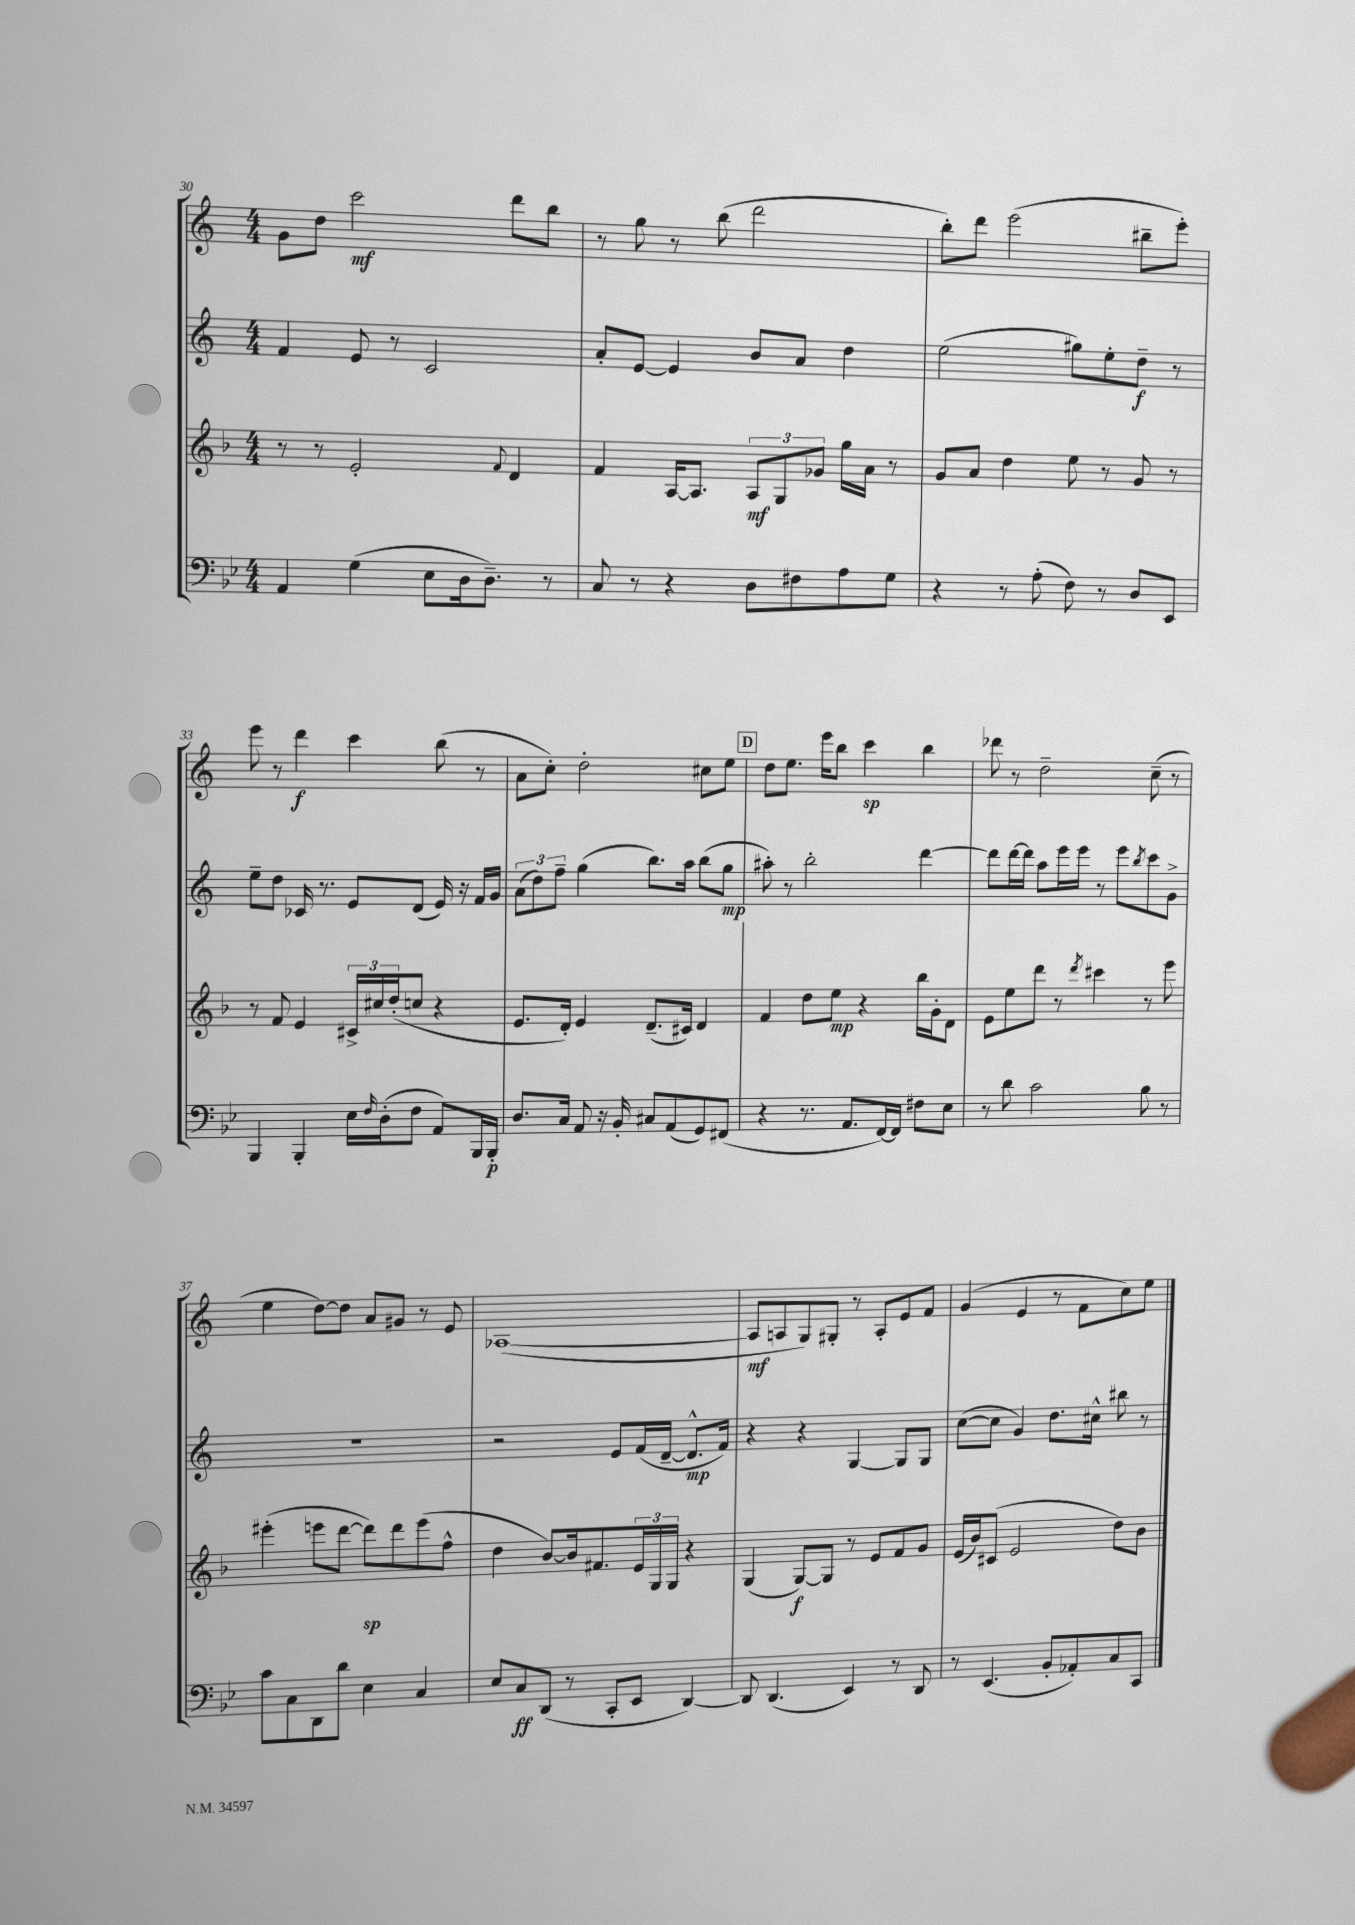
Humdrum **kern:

**kern	**dynam	**kern	**dynam	**kern	**dynam	**kern	**dynam
*part4	*part4	*part3	*part3	*part2	*part2	*part1	*part1
*staff4	*staff4	*staff3	*staff3	*staff2	*staff2	*staff1	*staff1
*clefF4	*	*clefG2	*	*clefG2	*	*clefG2	*
*k[b-e-]	*	*k[b-]	*	*k[]	*	*k[]	*
*M4/4	*	*M4/4	*	*M4/4	*	*M4/4	*
=30	=30	=30	=30	=30	=30	=30	=30
4AA/	.	8r	.	4f/	.	8g\L	.
.	.	8r	.	.	.	8dd\J	.
(4G\	.	2e'/	.	8e/	.	2ccc\	mf
.	.	.	.	8r	.	.	.
8E-\L	.	.	.	2c/	.	.	.
16D\k	.	.	.	.	.	.	.
8.D~\J)	.	.	.	.	.	.	.
.	.	8qqf/	.	.	.	.	.
.	.	4d/	.	.	.	8ddd\L	.
8r	.	.	.	.	.	8bb\J	.
=31	=31	=31	=31	=31	=31	=31	=31
8C/	.	4f/	.	8a'/L	.	8r	.
8r	.	.	.	[8e/J	.	8gg\	.
4r	.	[16A/KL	.	4e/]	.	8r	.
.	.	8.A/J]	.	.	.	.	.
.	.	.	.	.	.	(8bb\	.
8D\L	.	12A/L	mf	8b/L	.	2ddd\	.
.	.	12G/	.	.	.	.	.
8F#X\	.	.	.	8a/J	.	.	.
.	.	12g-X/J	.	.	.	.	.
8A\	.	16gg\LL	.	4dd\	.	.	.
.	.	16a\JJ	.	.	.	.	.
8G\J	.	8r	.	.	.	.	.
=32	=32	=32	=32	=32	=32	=32	=32
4r	.	8g/L	.	(2ee\	.	8bb'\L)	.
.	.	8a/J	.	.	.	8ddd\J	.
8r	.	4dd\	.	.	.	(2eee\	.
(8A'\	.	.	.	.	.	.	.
8F\)	.	8ee\	.	8gg#X\L)	.	.	.
8r	.	8r	.	8ee'\	.	.	.
8D/L	.	8g/	.	8dd~\J	f	8bb#X~\L	.
8EE-/J	.	8r	.	8r	.	8eee'\J)	.
!!LO:LB:g=z
=33	=33	=33	=33	=33	=33	=33	=33
4BBB-/	.	8r	.	8ee~\L	.	8eee\	.
.	.	8f/	.	8dd\J	.	8r	.
4BBB-'/	.	4e/	.	16c-X/	.	4ddd\	f
.	.	.	.	8.r	.	.	.
16E-\LL	.	24c#X^/LL	.	8e/L	.	4ccc\	.
.	.	24cc#X/	.	.	.	.	.
16qqF/	.	.	.	.	.	.	.
(16D'\J	.	.	.	.	.	.	.
.	.	(24dd'/J	.	.	.	.	.
8F\J	.	8ccn/J	.	(8d/J	.	.	.
8AA/L)	.	4r	.	16e/)	.	(8bb\	.
.	.	.	.	16r	.	.	.
16BBB-/L	.	.	.	16f/LL	.	8r	.
16BBB-'/JJ	p	.	.	16g/JJ	.	.	.
=34	=34	=34	=34	=34	=34	=34	=34
8.D/L	.	8.e/L	.	(12a\L	.	8a\L	.
.	.	.	.	12dd\)	.	.	.
.	.	.	.	.	.	8cc'\J)	.
.	.	.	.	12ff~\J	.	.	.
16C/Jk	.	16d'/Jk)	.	.	.	.	.
8AA/	.	4e/	.	(4gg\	.	2dd'\	.
16r	.	.	.	.	.	.	.
16BB-'/	.	.	.	.	.	.	.
8C#X/L	.	(8.d~/L	.	8.bb\L)	.	.	.
(8AA/	.	.	.	.	.	.	.
.	.	16c#X/Jk)	.	16aa\Jk	.	.	.
8GG/)	.	4d/	.	(8bb\L	.	8cc#X\L	.
(8FF#X/J	.	.	.	8gg\J	mp	8ee\J	.
!!LO:REH:place=s1:t=D
=35	=35	=35	=35	=35	=35	=35	=35
4r	.	4f/	.	8aa#X'\)	.	8dd\L	.
.	.	.	.	8r	.	8.ee\J	.
8.r	.	8dd\L	.	2bb'\	.	.	.
.	.	.	.	.	.	16eee\KL	.
.	.	8ee\J	mp	.	.	8bb\J	.
8.AA/L	.	.	.	.	.	.	.
.	.	4r	.	.	.	4ccc\	sp
[16FF/L)	.	.	.	.	.	.	.
16FF/JJ]	.	.	.	.	.	.	.
8F#X\L	.	16bb-\LL	.	[4ddd\	.	4bb\	.
.	.	16g'\J	.	.	.	.	.
8E-\J	.	8d\J	.	.	.	.	.
=36	=36	=36	=36	=36	=36	=36	=36
8r	.	8e\L	.	8ddd\L]	.	8ddd-X\	.
8d\	.	8ee\	.	[16ddd\L	.	8r	.
.	.	.	.	16ddd\JJ]	.	.	.
2c\	.	8ddd\J	.	8aa\L	.	2dd~\	.
.	.	8r	.	16eee\L	.	.	.
.	.	.	.	16eee\JJ	.	.	.
.	.	8qddd/	.	.	.	.	.
.	.	4ccc#X\	.	8r	.	.	.
.	.	.	.	8eee\L	.	.	.
.	.	.	.	8qbb/	.	.	.
8B-\	.	8r	.	8ccc\	.	(8cc~\	.
8r	.	8eee\	.	8g^\J	.	8r	.
!!LO:LB:g=z
=37	=37	=37	=37	=37	=37	=37	=37
8c\L	.	(4eee#X'\	.	1r	.	4ee\	.
8C\	.	.	.	.	.	.	.
8DD\	.	8eeen\L	.	.	.	[8dd\L)	.
8d\J	.	[8ddd\J	.	.	.	8dd\J]	.
4E-\	.	8ddd\L])	sp	.	.	8a/L	.
.	.	8ddd\	.	.	.	8g#X/J	.
4C/	.	(8eee\	.	.	.	8r	.
.	.	8ff^^\J	.	.	.	8e/	.
=38	=38	=38	=38	=38	=38	=38	=38
8E-/L	.	4dd\	.	2r	.	([1A-X	.
8C/	ff	.	.	.	.	.	.
(8DD/J	.	[8b-/L)	.	.	.	.	.
8r	.	16b-/k]	.	.	.	.	.
.	.	8.f#X/	.	.	.	.	.
8CC'/L	.	.	.	8e/L	.	.	.
8EE-/J	.	24e/L	.	(16f/L	.	.	.
.	.	24G/	.	.	.	.	.
.	.	.	.	[16d~/JJ	.	.	.
.	.	24G/JJ	.	.	.	.	.
[4DD/)	.	4r	.	8.d^^/L]	mp	.	.
.	.	.	.	16f/Jk)	.	.	.
=39	=39	=39	=39	=39	=39	=39	=39
8DD/]	.	(4G/	.	4r	.	8A-/L]	mf
(4.DD/	.	.	.	.	.	8An/	.
.	.	[8G/L)	f	4r	.	8G/)	.
.	.	8G/J]	.	.	.	8G#X'/J	.
4EE-/)	.	8r	.	[4G/	.	8r	.
.	.	8e/L	.	.	.	8A'/L	.
8r	.	8f/	.	8G/L]	.	8e/	.
8DD/	.	8g/J	.	8G/J	.	8f/J	.
=40	=40	=40	=40	=40	=40	=40	=40
8r	.	(16e/LL	.	([8cc\L	.	(4g/	.
.	.	16b-/J)	.	.	.	.	.
(4.EE-/	.	(8c#X/J	.	8cc\J]	.	.	.
.	.	2e/	.	4g/)	.	4e/	.
8BB-'/L	.	.	.	8.dd\L	.	8r	.
8AA-X'/)	.	.	.	.	.	8f\L	.
.	.	.	.	16cc#X^^\Jk	.	.	.
8C/	.	8dd\L)	.	8bb#X\	.	8cc\)	.
8CC/J	.	8b-\J	.	8r	.	8ee\J	.
==	==	==	==	==	==	==	==
*-	*-	*-	*-	*-	*-	*-	*-
